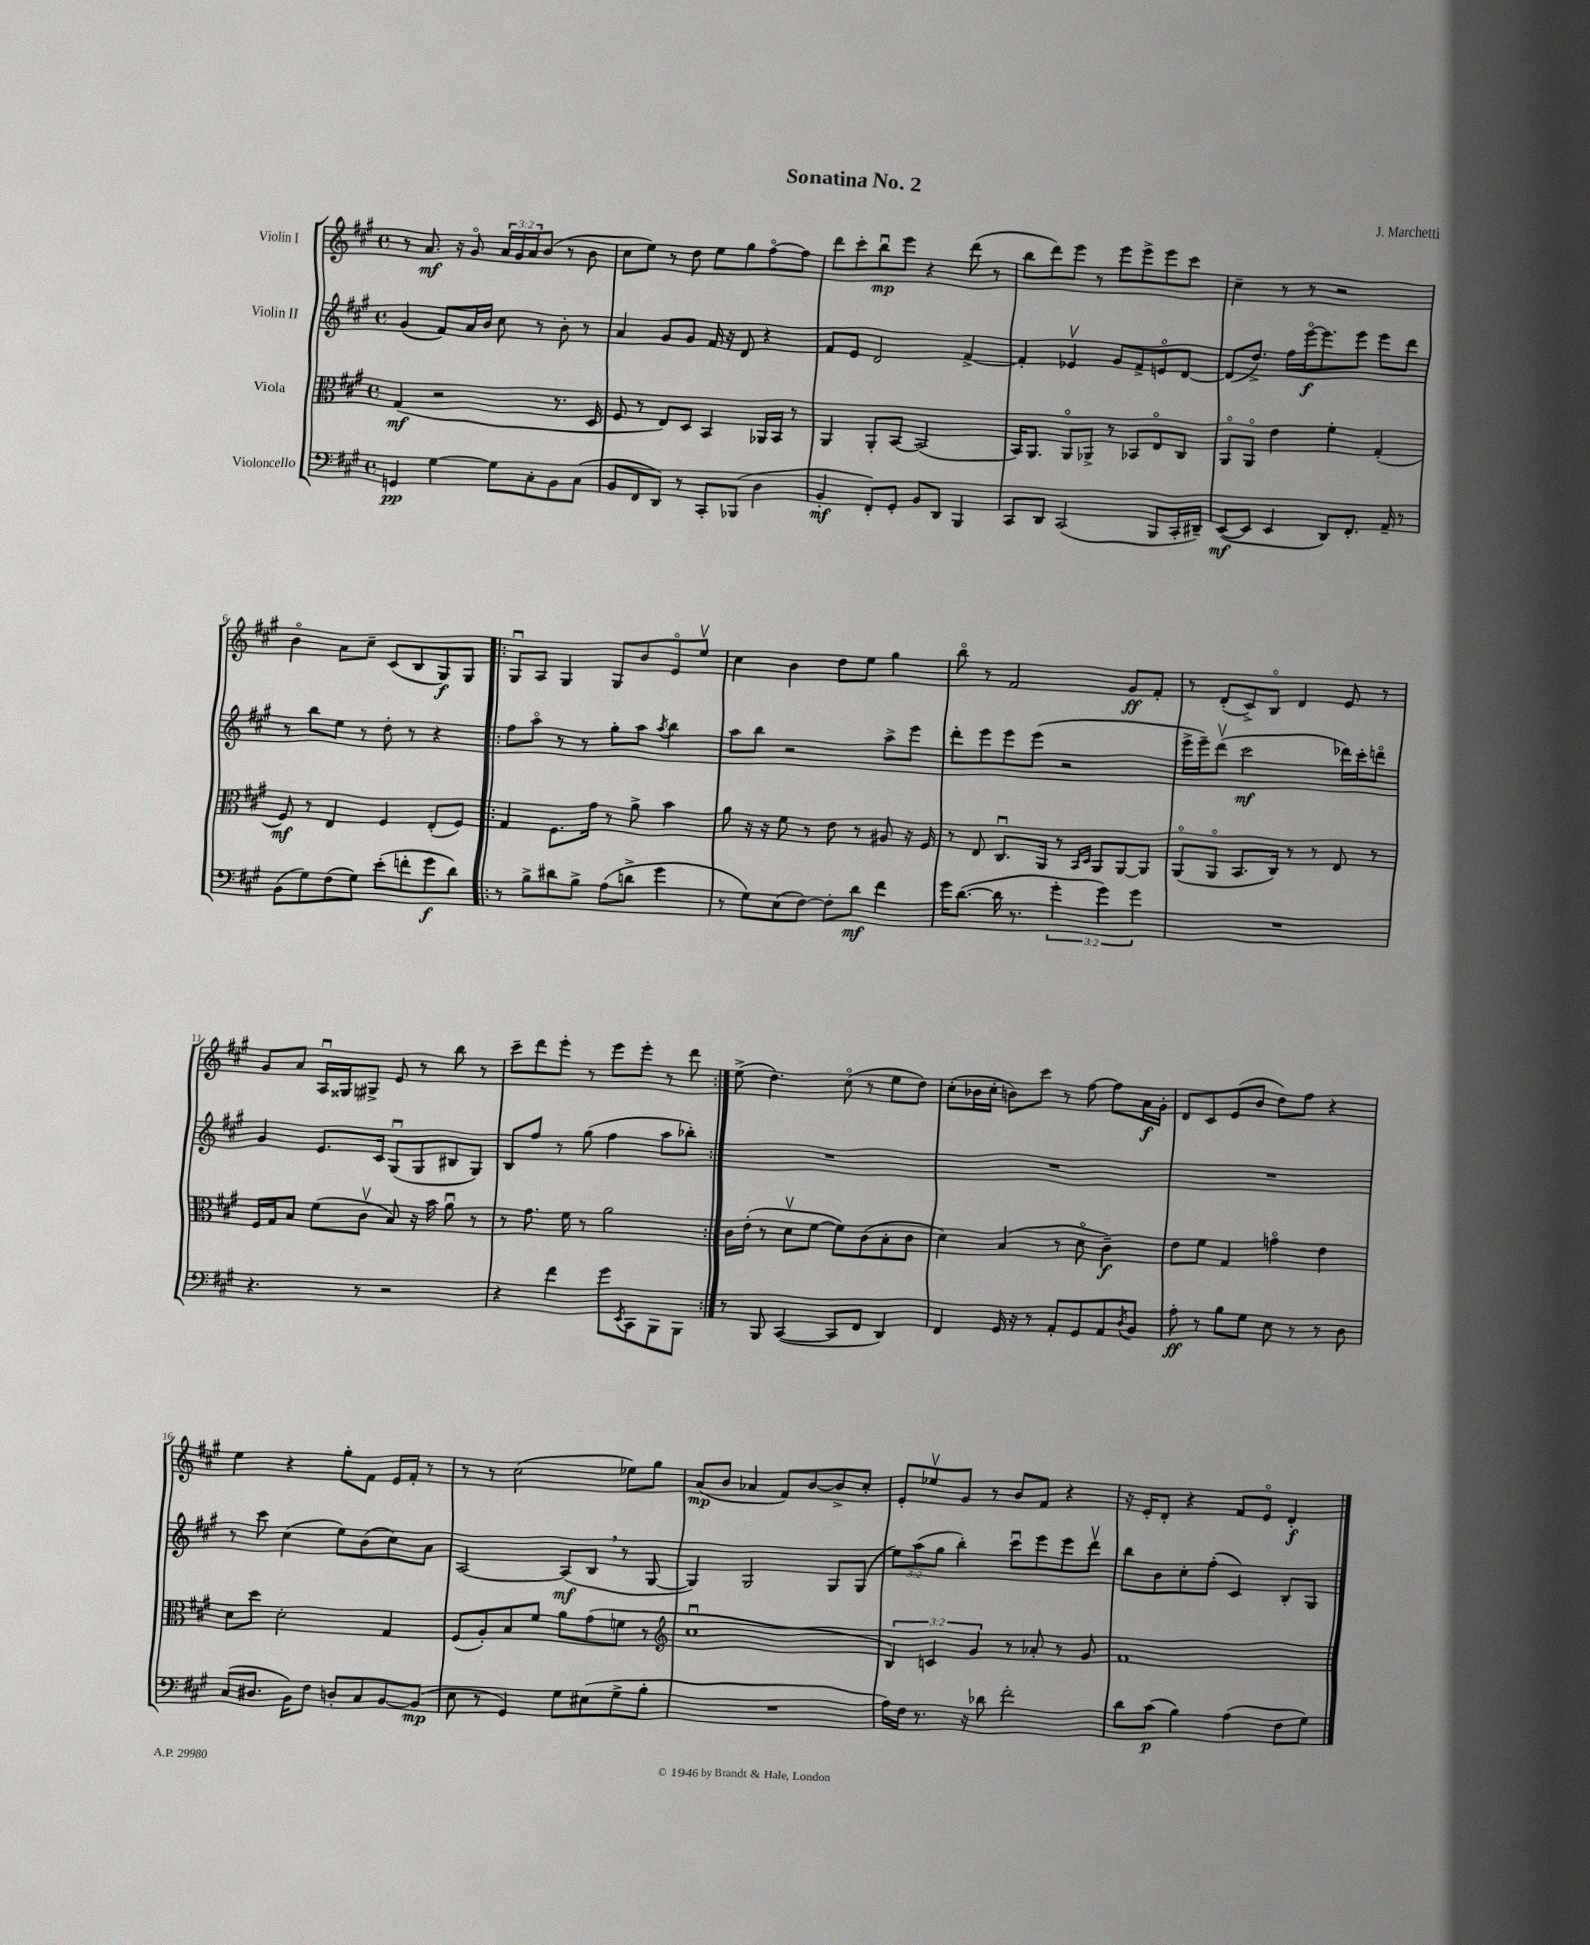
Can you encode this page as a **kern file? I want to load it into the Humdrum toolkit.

**kern	**kern	**kern	**kern
*staff4	*staff3	*staff2	*staff1
*clefF4	*clefC3	*clefG2	*clefG2
*k[f#c#g#]	*k[f#c#g#]	*k[f#c#g#]	*k[f#c#g#]
*M4/4	*M4/4	*M4/4	*M4/4
*met(c)	*met(c)	*met(c)	*met(c)
4GG	(4G#	(4g#	8r
.	.	.	8.a
[4G#	2r	8f#)	.
.	.	.	16r
.	.	16a	8g#o
.	.	16b	.
8G#]	.	8cc#	24a
.	.	.	24g#
.	.	.	24a
8C#'	.	8r	(8b
8BB	8.r	8b'	8r
(8C#	.	8r	8b
.	16D	.	.
=	=	=	=
8BB	8F#	4a	8cc#
8FF#	8r	.	8ee)
8DD)	8E)	8g#	8r
8r	8D	8g#	8dd
8CC#'	4BB	16f#	8ee
.	.	16r	.
(8BBB-	.	8d	8gg#
4D	16AA-	4r	[8ff#o
.	16BB	.	.
.	8r	.	8ff#]
=	=	=	=
4BB'	4AA	8f#	8ddd
.	.	8e	8ccc#'
8FF#')	8AA'	2d	8bbu
8GG#'	[8BB	.	8eee
8BB	(2BB]	.	4r
8DD	.	.	.
4BBB	.	[4f#^	(8ddd
.	.	.	8r
=	=	=	=
8CC#	16BB)	4f#']	8bb
.	8.AA	.	.
8DD	.	.	8ddd)
(2CC#	8AAo	4e-v	8eee
.	8AA-^	.	8r
.	8r	8g#	8eee
.	8BB-	8f#^	8eee^
8BBB	8Eo	8eo	8eee
16CC#'	8C#	[8d	8ccc#
16DD#~)	.	.	.
=	=	=	=
([8EE	8AAo	(8d]	4cc#~
8EE]	8AAo	8.dd^)	.
4EE	4e	.	8r
.	.	16ff#	.
.	.	[16eeeo	8r
.	.	8.eee]	.
8DD)	4f#'	.	2r
8.FF#'	.	8eee	.
.	(4G#'	8eee	.
16AA~	.	.	.
8r	.	8ddd	.
=	=	=	=
(8BB	8F#)	8r	4bo
8G#)	8r	8bb	.
(8F#	4E	8ee	8a
8G#)	.	8r	8cc#~
(8e'	4F#	8dd'	(8c#
8f'	.	8r	8B
8g#	(8E'	4r	8G#)
8d)	8F#)	.	8G#
=!|:	=!|:	=!|:	=!|:
8r	4G#	8ff#	8G#u
8B^	.	8aao	8A
8d#	8.F#	8r	4G#
8B^	.	8r	.
.	16g#	.	.
(8A	8r	8gg#'	8G#
8d^	8a^	8aa	8b
.	.	8qaa	.
4g#	4b	4bb	8eo
.	.	.	8eev
=	=	=	=
8r	8a	8aa	4cc#
8G#)	16r	8bb	.
.	16r	.	.
(8E	8f#	2r	4b
[8F#)	8r	.	.
8F#']	8e	.	8dd
8d	8r	.	8ee
4f#	8A#	8aa^	4gg#
.	16r	8eee	.
.	16F#	.	.
=	=	=	=
16g#	8r	8ddd'	8bbo
([8.d	.	.	.
.	8E	8eee	8r
16d]	8.C#u	8eee	2f#
8.r	.	.	.
.	.	(8eee	.
.	16AA	.	.
6g#'	8r	2r	.
.	16qqBB	.	.
.	16qqD	.	.
.	8AA	.	.
6g#)	.	.	.
.	[8AA	.	8g#
6g#	.	.	.
.	8AA]	.	8f#'
=	=	=	=
1r	(8AAo	16eee^	8r
.	.	16eee~)	.
.	8AAo	(8dddv	(8d'
.	8.BB	2ccc#	8c#^)
.	.	.	8Bo
.	16C#)	.	.
.	8r	.	4d
.	8r	.	.
.	8E	16ddd-)	8e
.	.	16ccc#'	.
.	8r	8dddo	8r
=	=	=	=
4.r	16F#	4g#	8g#
.	16G#	.	.
.	8B	.	8a
.	(8f#	8.e	16Au
.	.	.	16G##
8r	8c#v	.	8G#^
.	.	16c#	.
2r	8B)	(8G#u	8e
.	16r	8G#	8r
.	16b	.	.
.	8au	8B#	8bb
.	8r	8G#)	8r
=	=	=	=
4r	8r	8B	8ccc#~
.	8.g#	8ff#	8ddd
4f#	.	8r	8eee'
.	16f#	.	.
.	8r	(8gg#	8r
8g#	2a	4ff#	8eee
8qEE	.	.	.
8CC#	.	.	8eee'
8BBB	.	8aa	8r
8BBB	.	8bb-')	8ddd
=:|!	=:|!	=:|!	=:|!
8r	16c#	1r	(8ee^
.	(16e'	.	.
8BBB	8r	.	4.dd)
([4CC#	8dv	.	.
.	[8f#	.	.
8CC#]	8f#])	.	(8cc#o
8FF#	(8c#	.	8r
4DD)	8B'	.	8ee
.	8c#	.	8dd)
=	=	=	=
4FF#	4d)	1r	(8cc#'
.	.	.	16b-
.	.	.	16cc#'
16GG#	(4B	.	8b)
16r	.	.	.
8r	.	.	8ccc#
8AA'	8r	.	8r
8GG#	8do	.	[8ff#
8AA	4c#~)	.	8ff#]
8qD	.	.	.
8BB	.	.	16a
.	.	.	16g#'
=	=	=	=
8A'	8e	1r	8d
8r	8f#	.	8c#
8B	4G#	.	(8e
8G#	.	.	8b
8E	4go	.	8dd)
8r	.	.	8ff#
8r	4e	.	4r
8D	.	.	.
=	=	=	=
(8C#	8d	8r	4ee
8.D#	8dd	8ccc#	.
.	2d'	(4cc#	4r
16BB)	.	.	.
8F#	.	.	.
8D'	.	8ee)	8gg#'
8C#	.	(8b	8f#
[8BB	4G#	8cc#)	16e
.	.	.	16f#'
(8BB]	.	8a	8r
=	=	=	=
8E	(8F#	[2A	8r
8r	8A')	.	8r
4GG#)	8B	.	(2cc#
.	8f#	.	.
8G#	8a	(8A]	.
(8E#	(8g#	8B	.
8G#^	8f	8r	8ee-)
8B'	8r	[8G#	8gg#
=	=	=	=
*	*clefG2	*	*
1r	1cc#u	4G#])	(8a
.	.	.	8b
.	.	2G#	4a-
.	.	.	8f#)
.	.	.	[8b
.	.	8G#	8b^]
.	.	(8G#	8cc#'
=	=	=	=
16A)	6B)	12ee)	8e'
16F#	.	.	.
.	.	(12aa	.
8.r	.	.	8ee-v
.	6c	12gg#	.
.	.	4bb')	8g#
16r	.	.	.
.	6g#	.	.
8d-	.	.	8r
2f#'	8r	8ccc#u	8b
.	8a-'	8eee	8f#
.	8r	8eee	4r
.	8g#	8dddv	.
=	=	=	=
8d	1f#	8bb	16r
.	.	.	16e'
(8c#	.	8b	8d'
4B)	.	8cc#'	4r
.	.	(8ff#'	.
(4A	.	4c#)	8f#
.	.	.	8eo
8F#	.	8B'	4d'
8G#)	.	8G#	.
==	==	==	==
*-	*-	*-	*-
